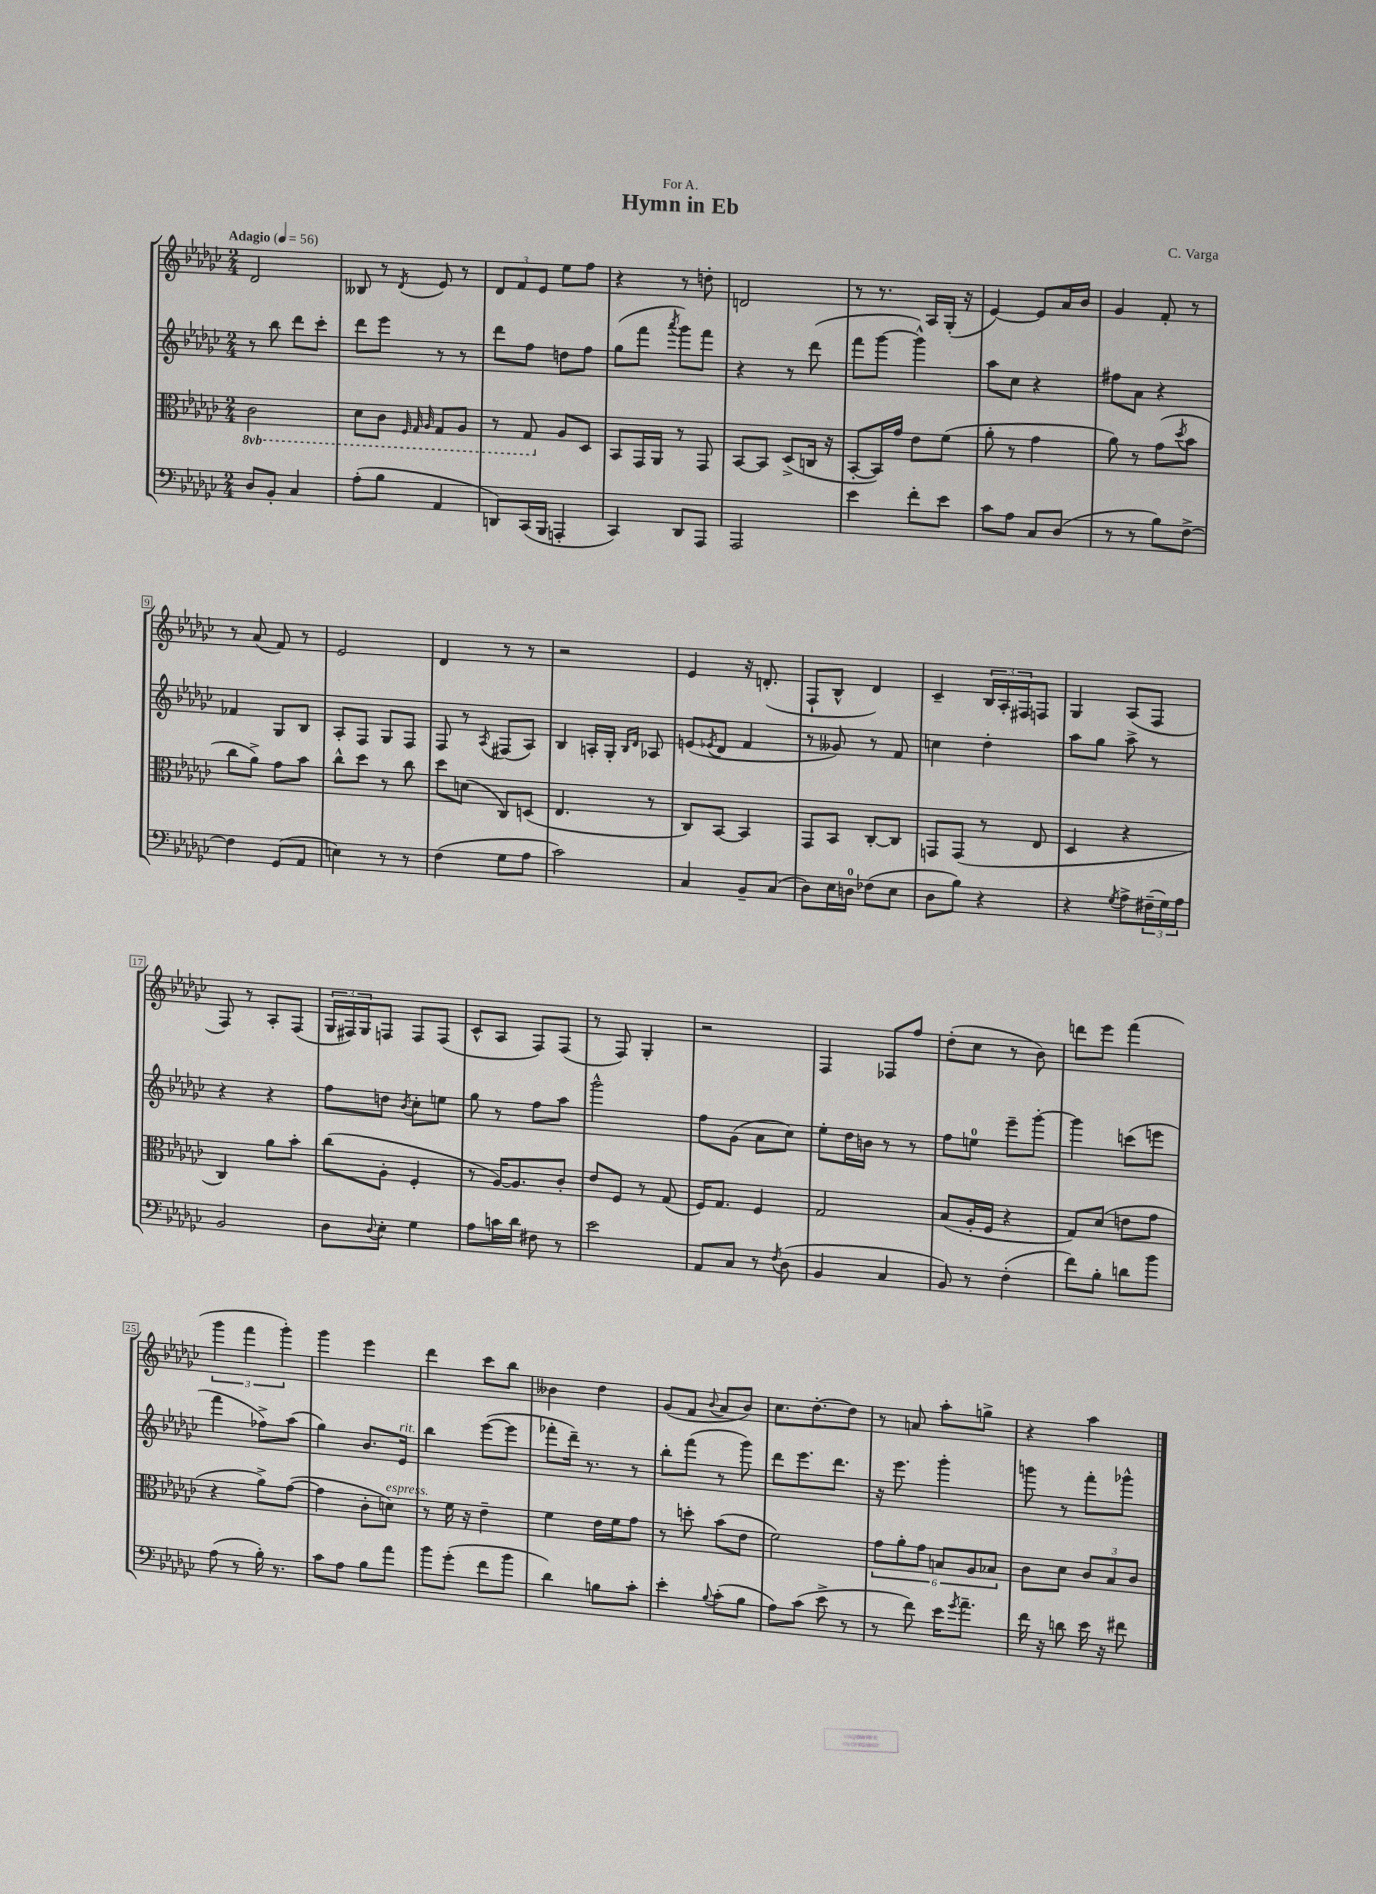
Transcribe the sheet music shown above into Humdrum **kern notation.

**kern	**kern	**kern	**kern
*staff4	*staff3	*staff2	*staff1
*clefF4	*clefC3	*clefG2	*clefG2
*k[b-e-a-d-g-c-]	*k[b-e-a-d-g-c-]	*k[b-e-a-d-g-c-]	*k[b-e-a-d-g-c-]
*M2/4	*M2/4	*M2/4	*M2/4
*MM56	*MM56	*MM56	*MM56
8D-/L	2C-\	8r	2d-/
8BB-'/J	.	8bb-\	.
4C-/	.	8ddd-\L	.
.	.	8ccc-'\J	.
=	=	=	=
(8A-'\L	8D-\L	8ddd-\L	8B--/
8B-\J	8C-\J	8eee-\J	8r
.	32qqFF/	.	.
.	32qqGG-/	.	.
.	32qqAA-/	.	8qd-/
4AA-/	8GG-/L	8r	8e-/
.	8AA-/J	8r	8r
=	=	=	=
8DD/L)	8r	8ddd-\L	12d-/L
.	.	.	12f/
(16CC-/L	8GG-/	8ff\J	.
.	.	.	12e-/J
16BBB-/JJ	.	.	.
4AAA'/	8A-/L	8dd\L	8ee-\L
.	8D-/J	8ff\J	8ff\J
=	=	=	=
4CC-/)	8BB-/L	(8gg-\L	4r
.	16GG-/L	8fff\J	.
.	16AA-/JJ	.	.
.	.	8qaaa-/	.
8DD-/L	8r	8ggg-\L)	8r
8AAA-/J	8GG-/	8fff\J	8dd'\
=	=	=	=
2AAA-/	[8BB-/L	4r	2d/
.	8BB-/]J	.	.
.	(8D-^/L	8r	.
.	16C/Jk	(8ddd-\	.
.	16r	.	.
=	=	=	=
4e-\	[8BB-'/L	8fff\L	8r
.	16BB-/]L)	[8ggg-\J	8.r
.	16g-/JJ	.	.
8f'\L	8e-\L	4ggg-^^\])	.
.	.	.	16A-/LL
8e-\J	(8f\J	.	(16G-'/JJ
.	.	.	16r
=	=	=	=
8c-\L	8a-'\	8aa-\L	[4e-/)
8A-\J	8r	8cc-\J	.
8C-/L	4g-\	4r	8e-/]L
(8D-/J	.	.	16a-/L
.	.	.	16b-/JJ
=	=	=	=
8r	8a-\)	8ff#\L	4g-/
8r	8r	8a-\J	.
8B-\L)	(8g-\L	4r	8f'/
.	8qdd-/	.	.
[8F^\J	8b-\J	.	8r
=	=	=	=
4F\]	8cc-\L	4f-/	8r
.	8a-^\J)	.	(8a-/
(8GG-/L	8g-\L	8G-/L	8f/)
8AA-/J	8b-\J	8B-/J	8r
=	=	=	=
4E\)	8cc-^^\L	8A-'/L	2e-/
.	8dd-\J	8F/J	.
8r	8r	8G-/L	.
8r	8cc-\	8F/J	.
=	=	=	=
(4F\	8dd-\L	8F/	4d-/
.	(8d\J	8r	.
.	.	8qA-/	.
8G-\L	8C-/L)	(8F#/L	8r
8A-\J	(8D/J	8A-/J)	8r
=	=	=	=
2c-\)	4.E-/	4B-/	2r
.	.	16A'/LL	.
.	.	16G-'/JJ	.
.	.	16qqB-/LL	.
.	.	16qqd-/JJ	.
.	8r	8A-/	.
=	=	=	=
4C-/	8C-/L)	(8e/L	4e-/
.	.	8qe-/	.
.	[8BB-/J	8d-/J	.
8BB-~/L	4BB-/]	4f/	16r
.	.	.	(8.d'/
(8C-/J	.	.	.
=	=	=	=
8D-\L)	8GG-/L	8r	8F`/L
16E-\L	8BB-/J	8g--/)	8B-^^/J
16D\JJ	.	.	.
(8F-\L	[8C-'/L	8r	4d-/)
8E-\J	8C-/]J	8f/	.
=	=	=	=
8D-\L	8GG/L	4cc\	4c-~/
8B-\J)	(8GG/J	.	.
4r	8r	4dd-'\	24B-/LL
.	.	.	24A-'/
.	.	.	24F#/J
.	8E-/	.	8F/J
=	=	=	=
4r	4D-/	8aa-\L	4G-/
.	.	8gg-\J	.
8qG-/	.	.	.
8A-^\L	4r	8aa-^\	(8A-/L
(24F#~\L	.	8r	8F/J
24G-\)	.	.	.
24A-\JJ	.	.	.
=	=	=	=
2BB-/	4C-/)	4r	8F/)
.	.	.	8r
.	8a-\L	4r	8A-'/L
.	8b-'\J	.	(8F/J
=	=	=	=
8D-\L	(8cc-\L	8ff\L	24G-/LL
.	.	.	24F#/)
.	.	.	24G-/J
8qqD-/	.	.	.
8E-'\J	8A-'\J	8dd\J	8F/J
.	.	8qb-/	.
4G-\	4F'/	8cc-'\L	8F/L
.	.	8ee\J	(8F/J
=	=	=	=
8A-\L	8r	8gg-\	8c-^^/L
16c\L	[16A-/LK)	8r	8A-/J
16d-\JJ	8.A-/]	.	.
8F#\	.	8ff\L	8F/L)
8r	8c-'/J	8aa-\J	(8F/J
=	=	=	=
2e-\	8e-/L	2ggg-^^\	8r
.	8F/J	.	8F/)
.	8r	.	4G-'/
.	(8G-/	.	.
=	=	=	=
8AA-/L	16F/LK)	8ff\L	2r
.	8.G-/J	.	.
8C-/J	.	(8g-\J	.
8r	4F/	8a-\L	.
8qF/	.	.	.
(8D-\	.	8cc-\J)	.
=	=	=	=
4BB-/	2G-/	8ee-'\L	4F/
.	.	16dd-\L	.
.	.	16b\JJ	.
4C-/	.	8r	8F-/L
.	.	8r	8ff/J
=	=	=	=
8BB-/)	(8B-/L	8ff\L	(8dd-'\L
8r	16A-'/L	8ee\J	8cc-\J
.	16F/JJ	.	.
(4F'\	4r	8eee-~\L	8r
.	.	[8ggg-'\J	8b-\)
=	=	=	=
8f\L)	8G-/L)	4ggg-\]	8ddd\L
8B-'\J	(8d-/J	.	8eee-\J
8d\L	8e\L	(8ccc\L	(4fff\
8b-\J	8g-\J	8eee\J	.
=	=	=	=
(8A-\	4r	4fff\	6ggg-\
8r	.	.	.
.	.	.	6fff\
16B-'\)	8a-^\L)	8ff-^\L)	.
8.r	.	.	.
.	.	.	6ggg-'\)
.	([8g-\J	(8aa-\J	.
=	=	=	=
8c-\L	4g-\]	4gg-\)	4ggg-\
8A-\J	.	.	.
8B-\L	8c-'\L	8.b-/L	4eee-\
8a-\J	8d\J)	.	.
.	.	16e-/Jk	.
=	=	=	=
8b-\L	8r	4bb-\	4ddd-\
(8g-'\J	16f\	.	.
.	16r	.	.
8f\L	4e-~\	([8eee-\L	8ccc-\L
8b-\J	.	8eee-\]J	8bb-\J
=	=	=	=
4d-\)	4f\	8fff-'\L	4b--\
.	.	16ddd-~\Jk)	.
.	.	8.r	.
8B\L	16e-\LL	.	4dd-\
.	16f\J	.	.
8c-'\J	8g-\J	8r	.
=	=	=	=
4e-'\	8r	8bb-'\L	(8g-/L
.	8dd'\	(8fff\J	8f/J
8qqB-/	.	.	8qqb-/
(8c-'\L	(8b-\L	8r	8a-/L
8B-\J	8e-\J	8ggg-\)	8b-/J)
=	=	=	=
8A-\L)	2f\)	8ddd-\L	8.cc-\L
(8c-\J	.	8.eee-\	.
.	.	.	[8.dd-'\
8e-^\	.	.	.
.	.	8.ddd-\J	.
8r	.	.	8dd-\]J
=	=	=	=
8r	12g-\L	16r	8r
.	.	8.eee-\	.
.	12a-'\	.	.
8f\)	.	.	8a/
.	12g-\J	.	.
16e-\LK	12B/L	4ggg-'\	8aa-'\L
8qg-/	.	.	.
8.a-~\J	.	.	.
.	12A-/	.	.
.	.	.	8gg^\J
.	12B-/J	.	.
=	=	=	=
16f\	8c-\L	8ggg\	4r
16r	.	.	.
8d\	8d-\J	8r	.
16e-\	12c-/L	8fff'\L	4aa-\
16r	.	.	.
.	12B-/	.	.
8f#\	.	8ggg-^^\J	.
.	12c-/J	.	.
==	==	==	==
*-	*-	*-	*-
